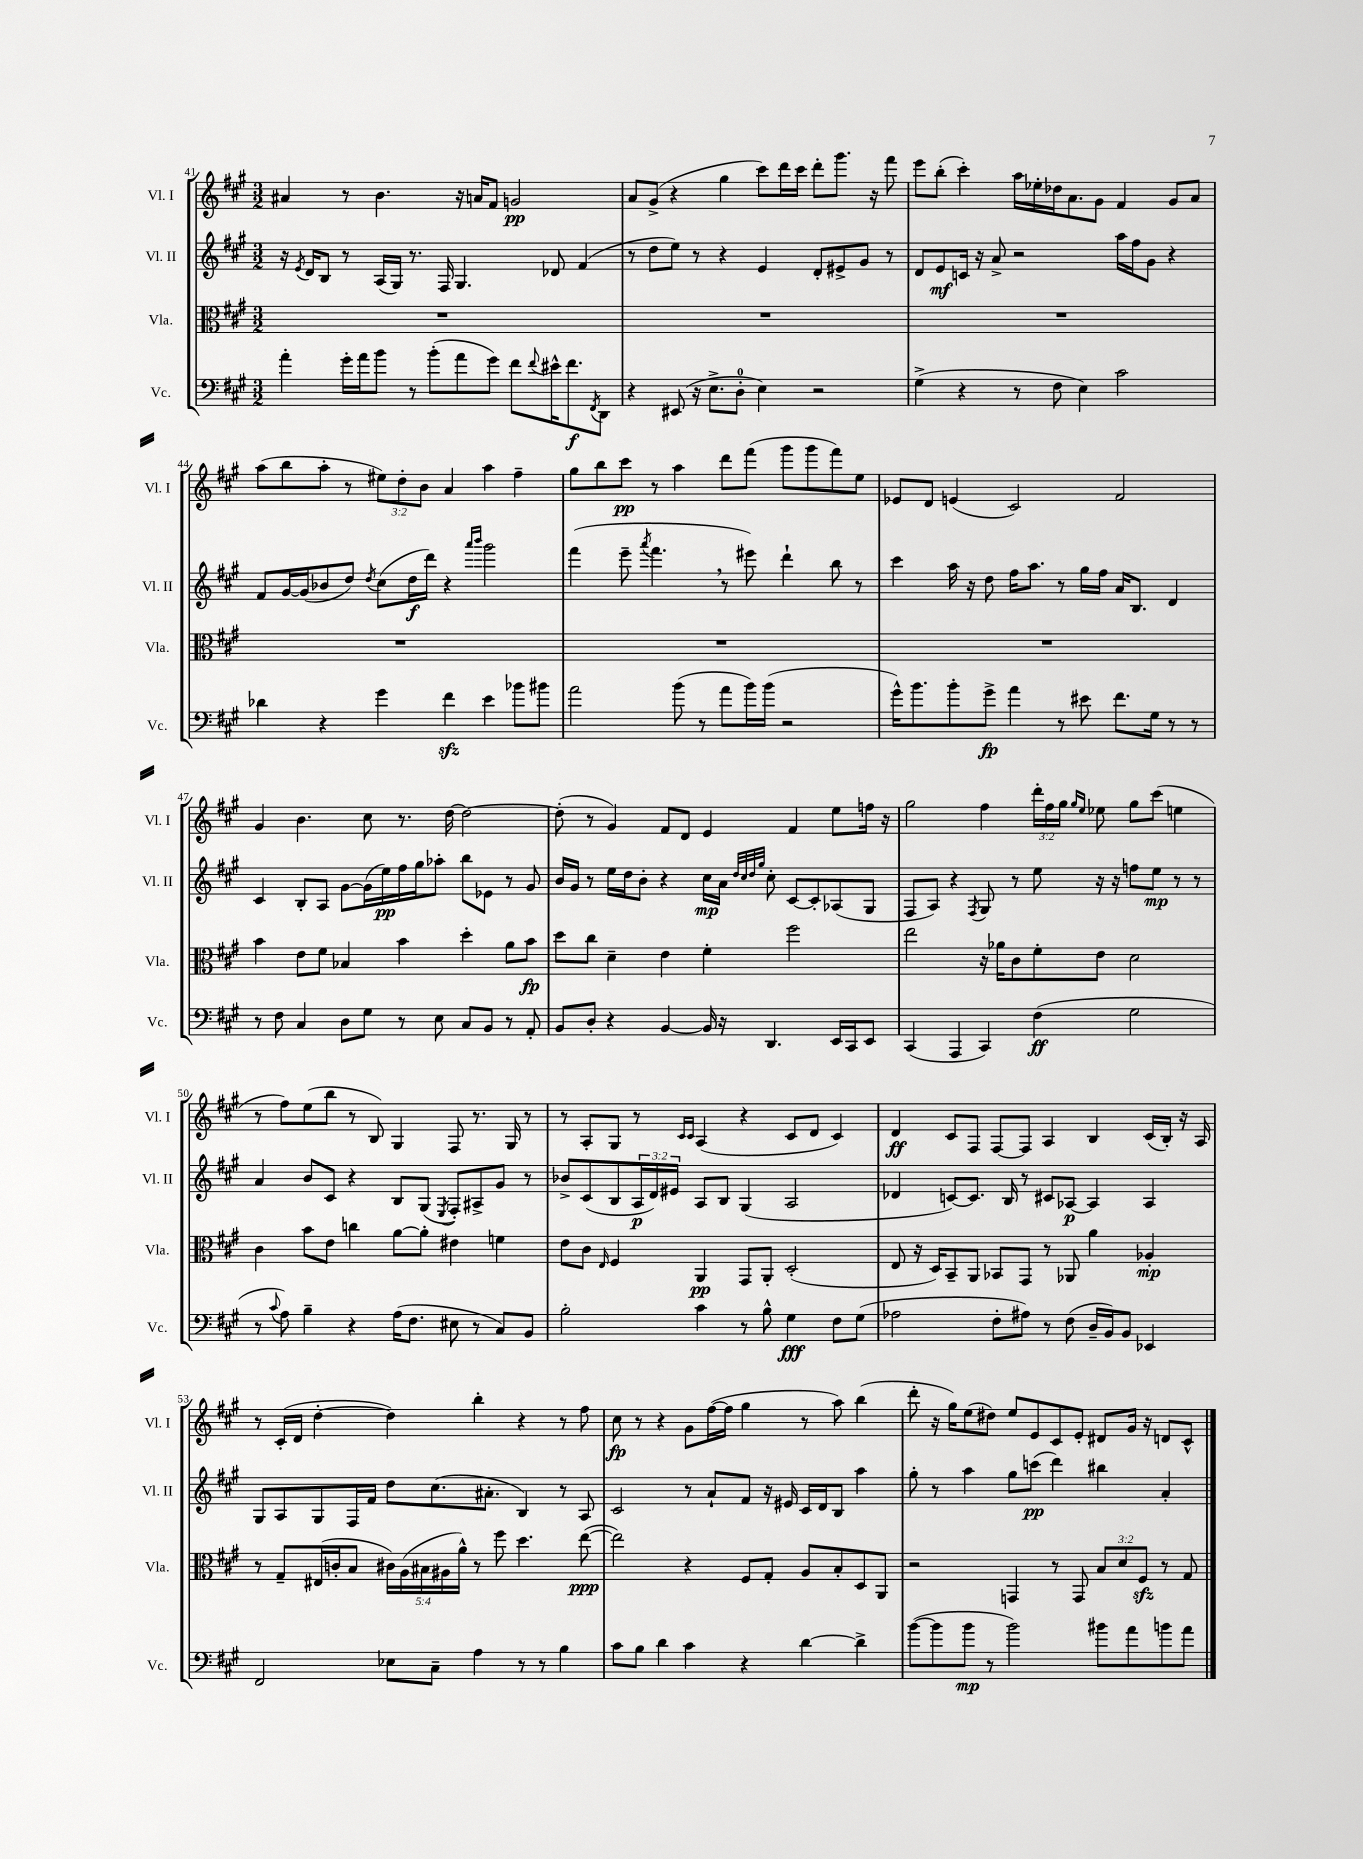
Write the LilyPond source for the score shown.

<<
\new StaffGroup <<
\new Staff = "s0" \with { instrumentName = "Vl. I" shortInstrumentName = "Vl. I" } {
    \clef treble \key a \major \numericTimeSignature \time 3/2 \override Staff.TupletNumber.text = #tuplet-number::calc-fraction-text
    ais'4 r8 b'4. r16 a'16 fis'8 g'2\pp |
    a'8 gis'8->( r4 gis''4 cis'''8) d'''16 cis'''16 d'''8-. gis'''8. r16 fis'''8 |
    e'''8 b''8-.( cis'''4-.) a''16 ees''16-. des''16 a'8. gis'8 fis'4 gis'8 a'8 |
    a''8( b''8 a''8-. r8 \tuplet 3/2 { eis''8) d''8-. b'8 } a'4 a''4 fis''4-- |
    gis''8 b''8 cis'''8\pp r8 a''4 d'''8 fis'''8( gis'''8 gis'''8 fis'''8) e''8 |
    ees'8 d'8 e'4( cis'2) fis'2 |
    gis'4 b'4. cis''8 r8. d''16~ d''2~ |
    d''8-.( r8 gis'4) fis'8 d'8 e'4 fis'4 e''8 f''16 r16 |
    gis''2 fis''4 \tuplet 3/2 { d'''16-. fis''16 gis''16 } \grace { gis''16 e''16 } ees''8 gis''8 cis'''8( e''4 |
    r8 fis''8) e''8( b''8 r8 b8) gis4 fis8 r8. gis16 r8 |
    r8 a8-. gis8 r8 \grace { cis'16 cis'16 } a4( r4 cis'8 d'8 cis'4) |
    d'4\ff cis'8 fis8 fis8~ fis8 a4 b4 cis'16( b16-.) r16 a16 |
    r8 cis'16-.( d'16 d''4~-. d''4) b''4-. r4 r8 fis''8 |
    cis''8\fp r8 r4 gis'8 fis''16~( fis''16 gis''4 r8 a''8) b''4( |
    d'''8-. r16 gis''16) e''8( dis''8) e''8 e'8 cis'8 e'8-. dis'8 gis'16 r16 d'8 cis'8-^ \bar "|." |
}
\new Staff = "s1" \with { instrumentName = "Vl. II" shortInstrumentName = "Vl. II" } {
    \clef treble \key a \major \numericTimeSignature \time 3/2 \override Staff.TupletNumber.text = #tuplet-number::calc-fraction-text
    r16 \acciaccatura { e'8 } d'16 b8 r8 a16( gis16) r8. fis16 gis4. des'8 fis'4( |
    r8 d''8 e''8) r8 r4 e'4 d'8-. eis'8-> gis'8 r8 |
    d'8 e'8\mf c'16 r16 a'8-> r2 a''16 fis''16 gis'8 r4 |
    fis'8 gis'16~ gis'16( bes'8 d''8) \acciaccatura { d''8 } cis''8( d''16\f d'''16) r4 \grace { a'''16 b'''16 } gis'''2 |
    fis'''4( e'''8-- \acciaccatura { a'''8 } fis'''4. \breathe r8 eis'''8) d'''4-! b''8 r8 |
    cis'''4 a''16 r16 d''8 fis''16 a''8. r8 gis''16 fis''16 a'16 b8. d'4 |
    cis'4 b8-. a8 gis'8~ gis'16( e''16\pp) fis''16 gis''16 aes''8-. b''8 ees'8 r8 gis'8 |
    b'16 gis'16 r8 e''16 d''16 b'8-. r4 cis''16\mp a'16 \grace { d''32 cis''32 d''32 gis''32 } cis''8-. cis'8~ cis'8-. aes8( gis8 |
    fis8 a8) r4 \acciaccatura { fis8 } gis8 r8 e''8 r16 r16 f''8 e''8\mp r8 r8 |
    a'4 b'8 cis'8 r4 b8 gis8( \acciaccatura { e8 } fis8-.) ais8-> gis'8 r8 |
    bes'8-> cis'8( b8 \tuplet 3/2 { a16\p d'16) eis'16 } a8 b8 gis4( a2 |
    des'4 c'8~) c'8. b16 r8 cis'8 aes8~\p aes4 aes4 |
    gis8 a8 gis8 fis16 fis'16 d''8 cis''8.( ais'8.-. b4) r8 a8 |
    cis'2 r8 a'8-! fis'8 r16 eis'16 cis'16 d'16 b8 a''4 |
    gis''8-. r8 a''4 gis''8 c'''8\pp( d'''4) bis''4 a'4-. \bar "|." |
}
\new Staff = "s2" \with { instrumentName = "Vla." shortInstrumentName = "Vla." } {
    \clef alto \key a \major \numericTimeSignature \time 3/2 \override Staff.TupletNumber.text = #tuplet-number::calc-fraction-text
    R1. |
    R1. |
    R1. |
    R1. |
    R1. |
    R1. |
    b'4 e'8 fis'8 bes4 b'4 d''4-. a'8 b'8\fp |
    d''8 cis''8 d'4-- e'4 fis'4-. fis''2 |
    e''2 r16 aes'16 cis'8 fis'8-. e'8 d'2 |
    cis'4 b'8 e'8 c''4 a'8~ a'8-. eis'4 f'4 |
    e'8 cis'8 \grace { e16 } fis4 a,4\pp gis,8 a,8-. d2-.( |
    e8 r16 d16) b,8-- a,8 bes,8 gis,8 r8 aes,8 a'4 aes4-.\mp |
    r8 gis8-- eis16( c'16-. b8 \tuplet 5/4 { cis'16) a16( bis16 ais16 a'16-^) } r8 fis''8 d''4. e''8~\ppp( |
    e''2) r4 fis8 gis8-. a8 b8-. d8 a,8 |
    r2 g,4 r8 g,8 \tuplet 3/2 { b8 d'8 fis8\sfz } r8 gis8 \bar "|." |
}
\new Staff = "s3" \with { instrumentName = "Vc." shortInstrumentName = "Vc." } {
    \clef bass \key a \major \numericTimeSignature \time 3/2
    a'4-. gis'16-. a'16 b'8 r8 b'8-.( a'8 gis'8) fis'8 \appoggiatura { fis'8 } eis'16-^ fis'8.\f \acciaccatura { fis,8 } d,8 |
    r4 eis,8( r16 e8.-> d8-0-. e4) r2 |
    gis4->( r4 r8 fis8 e4) cis'2 |
    des'4 r4 gis'4 fis'4\sfz e'4 bes'8 bis'8 |
    a'2 b'8( r8 a'8 b'16) b'16( r2 |
    gis'16-^) b'8. b'8-. gis'8->\fp a'4 r8 eis'8 fis'8. gis16 r8 r8 |
    r8 fis8 cis4 d8 gis8 r8 e8 cis8 b,8 r8 a,8-. |
    b,8 d8-. r4 b,4~ b,16 r16 d,4. e,16 cis,16 e,8 |
    cis,4( a,,4 cis,4) fis4\ff( gis2 |
    r8 \appoggiatura { cis'8 } a8) b4-- r4 a16( fis8. eis8 r8 cis8) b,8 |
    b2-. cis'4 r8 b8-^ gis4\fff fis8 gis8( |
    aes2 fis8-. ais8) r8 fis8( d16-- b,16) b,8 ees,4 |
    fis,2 ees8 cis8-- a4 r8 r8 b4 |
    cis'8 b8 d'4 cis'4 r4 d'4~ d'4-> |
    b'8~( b'8 b'8\mp r8 b'2) bis'8 a'8 b'8 a'8 \bar "|." |
}
>>
>>
\layout { \context { \Score currentBarNumber = #41 } }
